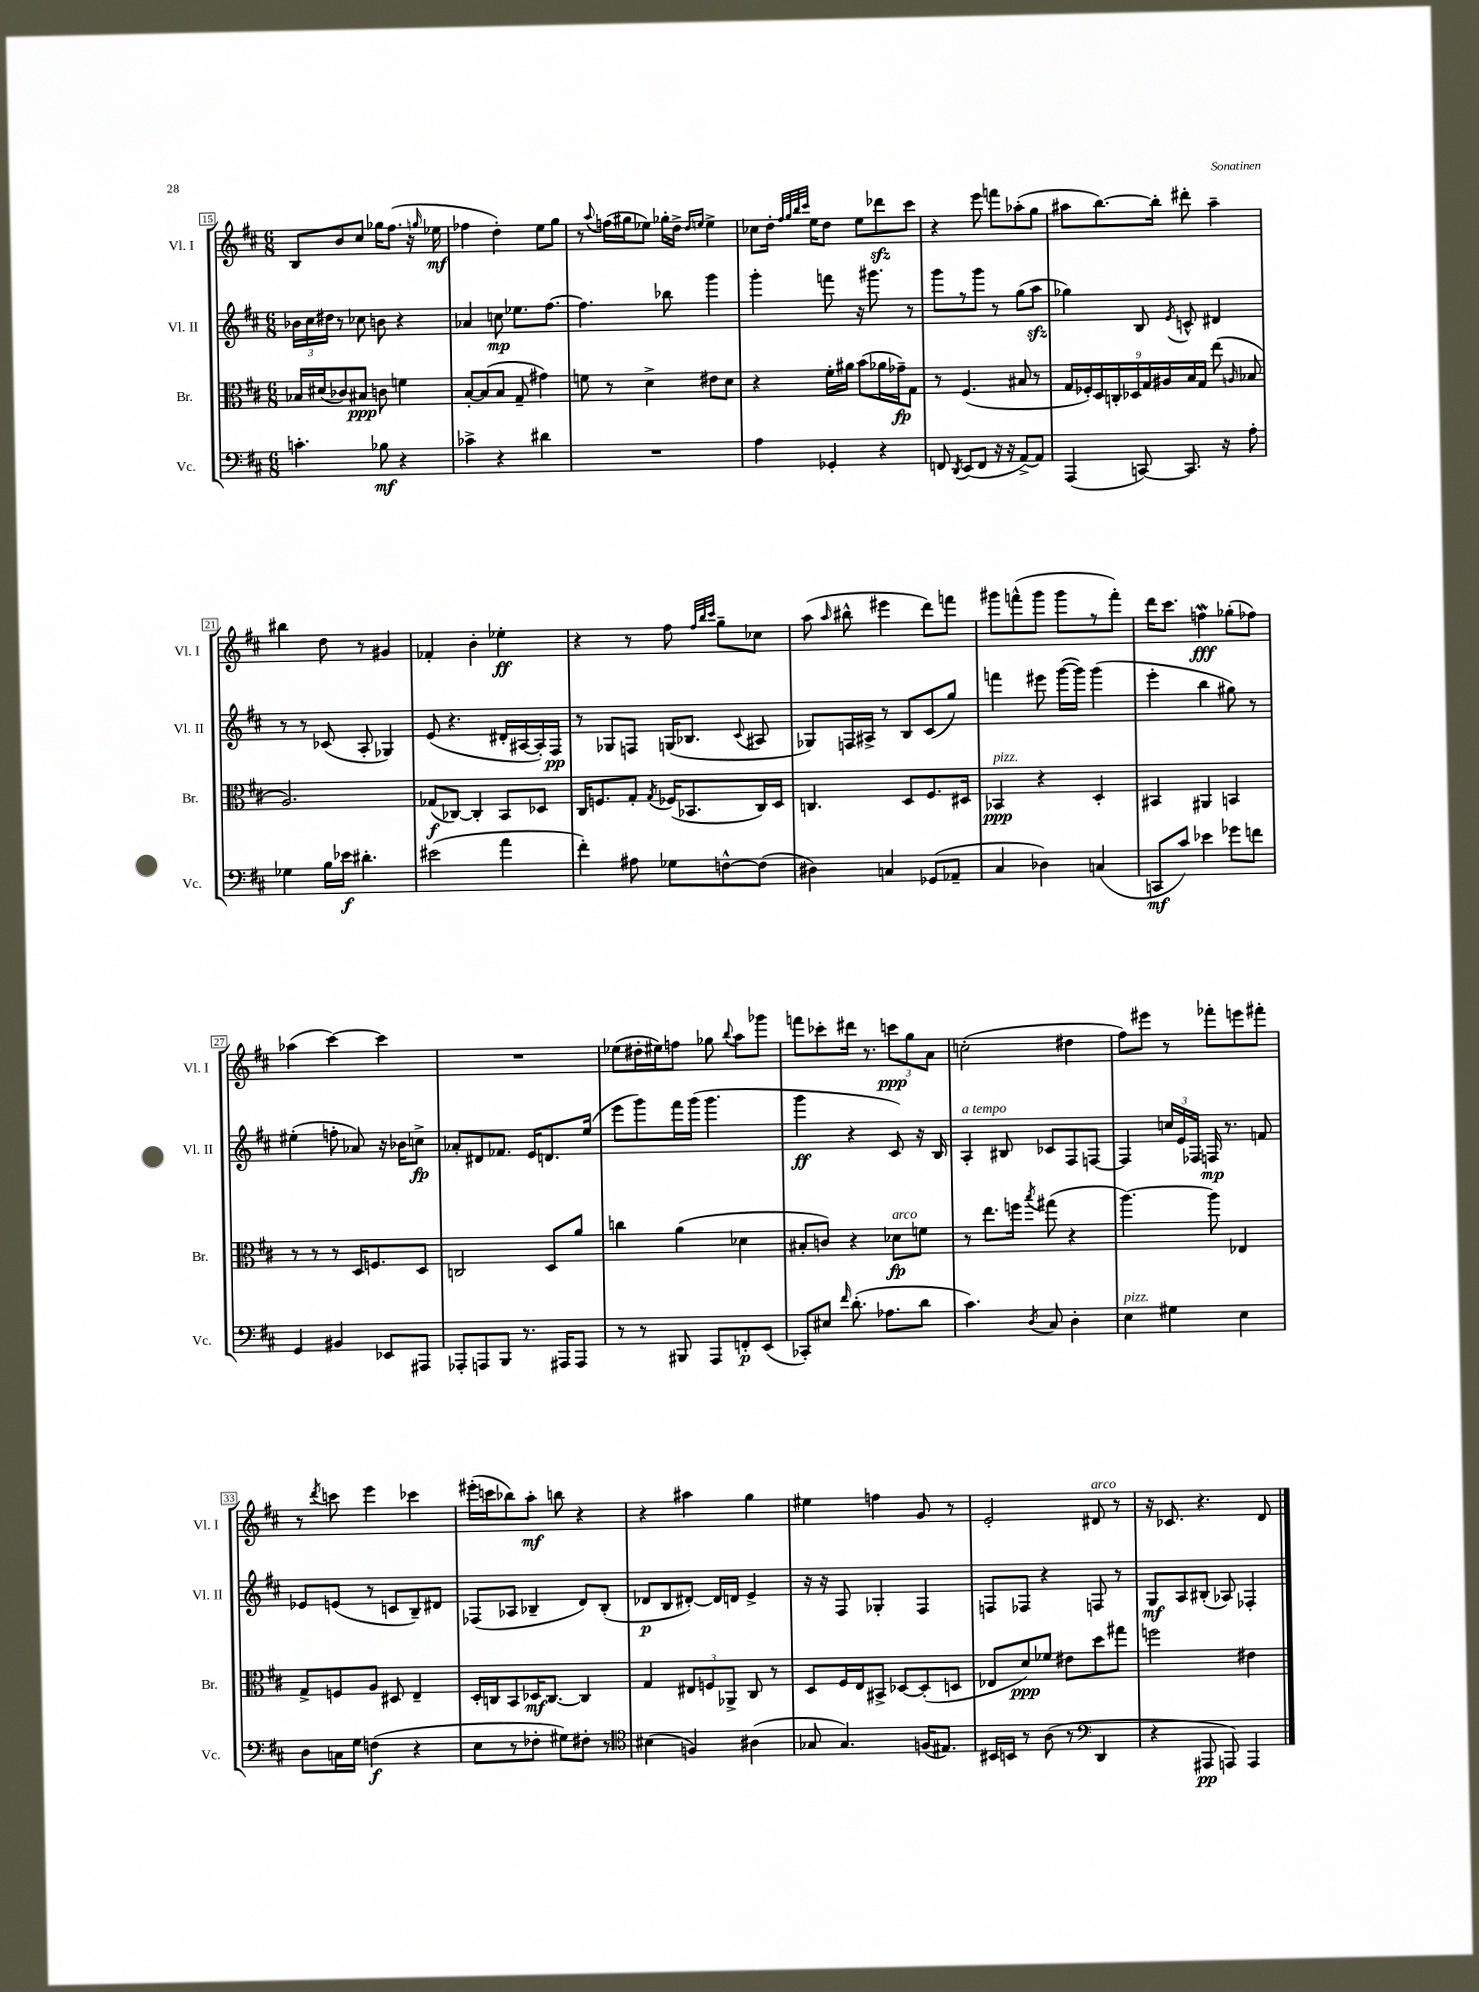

**kern	**dynam	**kern	**dynam	**kern	**dynam	**kern	**dynam
*part4	*part4	*part3	*part3	*part2	*part2	*part1	*part1
*staff4	*staff4	*staff3	*staff3	*staff2	*staff2	*staff1	*staff1
*I"Vc.	*	*I"Br.	*	*I"Vl. II	*	*I"Vl. I	*
*I'Vc.	*	*I'Br.	*	*I'Vl. II	*	*I'Vl. I	*
*clefF4	*	*clefC3	*	*clefG2	*	*clefG2	*
*k[f#c#]	*	*k[f#c#]	*	*k[f#c#]	*	*k[f#c#]	*
*M6/8	*	*M6/8	*	*M6/8	*	*M6/8	*
=15	=15	=15	=15	=15	=15	=15	=15
4.cn'\	.	16B-X/LL	.	24b-X\LL	.	8B/L	.
.	.	.	.	24cc#\	.	.	.
.	.	(16d#X/J	.	.	.	.	.
.	.	.	.	24dd#X\JJ	.	.	.
.	.	8c-X/)	.	8r	.	8b/	.
.	.	8B#X/J	ppp	8cc-X\	.	8cc#/J	.
8B-X\	mf	8cn\	.	8bn\	.	16gg-X\KL	.
.	.	.	.	.	.	(8.ff#\J	.
4r	.	4fn\	.	4r	.	.	.
.	.	.	.	.	.	16r	.
.	.	.	.	.	.	16qqggn/	.
.	.	.	.	.	.	16ee-X\	mf
=16	=16	=16	=16	=16	=16	=16	=16
4c-X^\	.	[8B'/L	.	4a-X/	.	4ff-X\	.
.	.	(8B/]	.	.	.	.	.
4r	.	8B/J	.	8ccn\	mp	4dd'\)	.
.	.	8G~/	.	8.ee-X\L	.	.	.
4d#X\	.	4g#X\)	.	.	.	8ee\L	.
.	.	.	.	[8.ff#\J	.	.	.
.	.	.	.	.	.	8gg\J	.
=17	=17	=17	=17	=17	=17	=17	=17
2.r	.	8fn\	.	4.ff#\]	.	8r	.
.	.	.	.	.	.	8qqaa/	.
.	.	8r	.	.	.	(16ffn\LL	.
.	.	.	.	.	.	16gg#X\J	.
.	.	4d^\	.	.	.	8ee-X\J)	.
.	.	.	.	8bb-X\	.	16gg-X'\LL	.
.	.	.	.	.	.	16dd^\JJ	.
.	.	.	.	.	.	16qqdd/LL	.
.	.	.	.	.	.	16qqeen/JJ	.
.	.	8e#X\L	.	4ggg\	.	4ee^\	.
.	.	8d\J	.	.	.	.	.
=18	=18	=18	=18	=18	=18	=18	=18
4A\	.	4r	.	4ggg'\	.	8cc-X\L	.
.	.	.	.	.	.	16dd'\Jk	.
.	.	.	.	.	.	32qqff#/LLL	.
.	.	.	.	.	.	32qqgg/	.
.	.	.	.	.	.	32qqbb/	.
.	.	.	.	.	.	32qqccc#/JJJ	.
.	.	.	.	.	.	16ee\KL	.
4GG-X'/	.	16f#'\LL	.	8fffn\	.	8dd\J	.
.	.	16a#X\JJ	.	.	.	.	.
.	.	(8b\L	.	16r	.	8ee\L	.
.	.	.	.	8.ggg#X\	.	.	.
4r	.	16a-X\L	.	.	.	8ddd-Xzz\	.
.	.	16g-X~\J)	fp	.	.	.	.
.	.	8G\J	.	8r	.	8ccc#\J	.
=19	=19	=19	=19	=19	=19	=19	=19
8FFn/	.	8r	.	8ggg\L	.	4r	.
8qDD/	.	.	.	.	.	.	.
(8EE/L	.	(4.F#/	.	8r	.	.	.
8FF/J	.	.	.	8ggg\J	.	8eee\	.
16r	.	.	.	8r	.	8fffn\L	.
16r	.	.	.	.	.	.	.
[8AA^/L)	.	8B#X/	.	(8gg\L	.	(8aa-X'\	.
8AA/J]	.	8r	.	8aazz\J	.	8gg\J	.
=20	=20	=20	=20	=20	=20	=20	=20
(4AAA/	.	18G/LL	.	4gg-X\)	.	8aa#X\L	.
.	.	18F-X'/)	.	.	.	.	.
.	.	18D/	.	.	.	.	.
.	.	.	.	.	.	[8.bb\)	.
.	.	18Cn'/	.	.	.	.	.
.	.	18D-X/	.	.	.	.	.
[8CCn/)	.	.	.	8B/	.	.	.
.	.	18G/	.	.	.	.	.
.	.	.	.	.	.	16bb'\Jk]	.
.	.	18A#X/	.	.	.	.	.
.	.	.	.	8qe/	.	.	.
8.CC/]	.	.	.	8cn^^/	.	8ddd#X'\	.
.	.	18B/	.	.	.	.	.
.	.	18G/JJ	.	.	.	.	.
.	.	(8ee\	.	4d#X/	.	4aa#~\	.
16r	.	.	.	.	.	.	.
.	.	16qqAn/	.	.	.	.	.
8A'\	.	8B-X/	.	.	.	.	.
!!LO:LB:g=z
=21	=21	=21	=21	=21	=21	=21	=21
4G-X\	.	2.A/)	.	8r	.	4bb#X\	.
.	.	.	.	8r	.	.	.
16B\LL	.	.	.	(8c-X/	.	8dd\	.
16e-X\JJ	f	.	.	.	.	.	.
4.d#X'\	.	.	.	8A'/	.	8r	.
.	.	.	.	4G-X/)	.	4g#X/	.
=22	=22	=22	=22	=22	=22	=22	=22
(2e#X\	.	(8G-X/L	f	(8e/	.	4f-X'/	.
.	.	[8C-X/J)	.	4.r	.	.	.
.	.	4C-'/]	.	.	.	4b'\	.
4a\	.	8BB/L	.	16d#X'/LL	.	4ee-X'\	ff
.	.	.	.	[16A#X/	.	.	.
.	.	8D-X/J	.	16A#'/])	.	.	.
.	.	.	.	16F#/JJ	pp	.	.
=23	=23	=23	=23	=23	=23	=23	=23
4f#'\)	.	16C#/KL	.	8r	.	4r	.
.	.	8.Fn/	.	.	.	.	.
.	.	.	.	8G-X/L	.	.	.
8A#X\	.	8G'/J	.	8Fn/J	.	8r	.
.	.	8qG/	.	.	.	.	.
8G-X\L	.	(16F-X/KL	.	(16Gn/KL	.	8ff#\	.
.	.	8.BB-X/	.	8.B-X/J	.	.	.
.	.	.	.	.	.	32qqff#/LLL	.
.	.	.	.	.	.	32qqbb/	.
.	.	.	.	.	.	32qqccc#/JJJ	.
[8Fn^^\	.	.	.	.	.	8gg~\L	.
.	.	.	.	8qqc#/	.	.	.
(8F\J]	.	16C#/L)	.	8A#X/	.	8cc-X\J	.
.	.	16D/JJ	.	.	.	.	.
=24	=24	=24	=24	=24	=24	=24	=24
4D#X\)	.	4.Cn/	.	8G-X/L)	.	(8aa\	.
.	.	.	.	.	.	16qqaa/	.
.	.	.	.	16Fn/L	.	8bb#X^^\	.
.	.	.	.	16A#X^/JJ	.	.	.
4Cn/	.	.	.	8r	.	4eee#X\	.
.	.	8D/L	.	8B/L	.	.	.
(8GG-X/L	.	8.F#/	.	(8c#/	.	8ddd\L)	.
8AA-X~/J	.	.	.	8gg/J)	.	8fffn\J	.
.	.	16D#X/Jk	.	.	.	.	.
=25	=25	=25	=25	=25	=25	=25	=25
!	!	!LO:TX:a:i:t=pizz.	!	!	!	!	!
4C#/	.	4BB-X/	ppp	4fffn\	.	8ggg#X\L	.
.	.	.	.	.	.	(8fffn^^\	.
4D-X\)	.	4r	.	8eee#X\	.	8ggg#\J	.
.	.	.	.	([16ggg\LL	.	8ggg#\L	.
.	.	.	.	16ggg\JJ])	.	.	.
(4Cn/	.	4D'/	.	(4ggg\	.	8r	.
.	.	.	.	.	.	8fff'\J)	.
=26	=26	=26	=26	=26	=26	=26	=26
8CCn/L	mf	4BB#X/	.	4eee'\	.	16ddd\KL	.
.	.	.	.	.	.	8.ccc#\J	.
8c#/J)	.	.	.	.	.	.	.
4e-X\	.	4AA#X/	.	4bb\	.	4ffnw\	fff
8g-X\L	.	4BBn/	.	8gg#X\)	.	(8gg-X'\L	.
8fn\J	.	.	.	8r	.	8ff-X\J)	.
!!LO:LB:g=z
=27	=27	=27	=27	=27	=27	=27	=27
4GG/	.	8r	.	(4ee#X'\	.	(4aa-X\	.
.	.	8r	.	.	.	.	.
4BB#X/	.	8r	.	8ffn'\	.	[4ccc#\)	.
.	.	16D/KL	.	8a-X/)	.	.	.
.	.	8.Fn/	.	.	.	.	.
8EE-X/L	.	.	.	16r	.	4ccc#\]	.
.	.	.	.	16b-X\KL	.	.	.
8AAA#X/J	.	8D/J	.	8ccn^\J	fp	.	.
=28	=28	=28	=28	=28	=28	=28	=28
8AAA-X'/L	.	2Cn/	.	8a-X'/L	.	2.r	.
8AAAn/	.	.	.	8d#X/	.	.	.
8BBB/J	.	.	.	8.f-X/J	.	.	.
8.r	.	.	.	.	.	.	.
.	.	.	.	16e/KL	.	.	.
.	.	8D/L	.	8.dn/	.	.	.
16AAA#X/KL	.	.	.	.	.	.	.
8AAA#/J	.	8a/J	.	.	.	.	.
.	.	.	.	(16ee/Jk	.	.	.
=29	=29	=29	=29	=29	=29	=29	=29
8r	.	4ccn\	.	8eee\L	.	(8ee-X\L	.
8r	.	.	.	8ggg\)	.	16dd#X'\L	.
.	.	.	.	.	.	16ee#X\J)	.
8BBB#X/	.	(4a\	.	16fff#\L	.	8ffn\J	.
.	.	.	.	(16ggg\JJ	.	.	.
8AAA/L	.	.	.	4.ggg\	.	8gg-X\	.
.	.	.	.	.	.	8qqbb/	.
8FFn'/	p	4d-X\	.	.	.	8aa\L	.
(8EE/J	.	.	.	.	.	8ggg-X\J	.
=30	=30	=30	=30	=30	=30	=30	=30
8CC-X'/L)	.	8B#X'/L	.	4ggg\	ff	8fffn\L	.
8E#X/J	.	8cn/J)	.	.	.	8ccc-X'\	.
16qqf#/	.	.	.	.	.	.	.
(8.d'\	.	4r	.	4r	.	16ddd#X\Jk	.
.	.	.	.	.	.	8.r	.
8.A-X\L	.	.	.	.	.	.	.
!	!	!LO:TX:a:i:t=arco	!	!	!	!	!
.	.	8d-X\L	fp	8c#/)	.	12cccn\L	ppp
.	.	.	.	.	.	12gg\	.
8d\J	.	8fn\J	.	16r	.	.	.
.	.	.	.	.	.	12a\J	.
.	.	.	.	16B/	.	.	.
=31	=31	=31	=31	=31	=31	=31	=31
!	!	!	!	!LO:TX:a:i:t=a tempo	!	!	!
4.c#\)	.	8r	.	4A'/	.	(2ccn'\	.
.	.	8.ee\L	.	.	.	.	.
.	.	.	.	8B#X/	.	.	.
.	.	16ffn\Jk	.	.	.	.	.
8qD/	.	8qbb/	.	.	.	.	.
8C#/	.	(8gg#X\	.	8c-X/L	.	.	.
4D'\	.	4r	.	8F#/	.	4dd#X\	.
.	.	.	.	[8Fn/J	.	.	.
=32	=32	=32	=32	=32	=32	=32	=32
!LO:TX:a:i:t=pizz.	!	!	!	!	!	!	!
4E\	.	[4.aa\)	.	4F/]	.	8ff#\L)	.
.	.	.	.	.	.	8eee#X\J	.
4G#X\	.	.	.	24ccn/LL	.	8r	.
.	.	.	.	24e/	.	.	.
.	.	.	.	24F-X/JJ	.	.	.
.	.	8aa\]	.	16Fn/	mp	8fff-X'\L	.
.	.	.	.	8.r	.	.	.
4E\	.	4E-X/	.	.	.	8eeen\	.
.	.	.	.	8fn/	.	8fff#X'\J	.
!!LO:LB:g=z
=33	=33	=33	=33	=33	=33	=33	=33
8D\L	.	8G^/L	.	8e-X/L	.	8r	.
.	.	.	.	.	.	8qddd/	.
16Cn\L	.	8Fn/	.	(8en/J	.	8cccn\	.
16G\JJ	.	.	.	.	.	.	.
(4Fn\	f	8A/J	.	8r	.	4eee\	.
.	.	8D#X/	.	8cn/L	.	.	.
4r	.	4E~/	.	8B~/)	.	4ccc-X\	.
.	.	.	.	8d#X/J	.	.	.
=34	=34	=34	=34	=34	=34	=34	=34
8E\L	.	16D'/LL	.	(8F-X/L	.	(16eee#X'\LL	.
.	.	16Cn/J	.	.	.	16cccn\J	.
8r	.	8BB/	.	8A-X/J	.	8bb-X\)	.
8F-X'\J	.	16D-X/K	mf	4B-X~/	.	8aa'\J	mf
.	.	[8.C/J	.	.	.	.	.
8G#X\L)	.	.	.	.	.	8bbn\	.
8F#X'\J	.	4C/]	.	8d/L)	.	4r	.
8r	.	.	.	(8B-'/J	.	.	.
=35	=35	=35	=35	=35	=35	=35	=35
*clefC4	*	*	*	*	*	*	*
(4B#X\	.	4G/	.	8d-X/L	p	4r	.
.	.	.	.	8B/	.	.	.
4Fn/)	.	12E#X/L	.	[8d#X'/J)	.	4aa#X\	.
.	.	12Fn/	.	.	.	.	.
.	.	.	.	16d#/LL]	.	.	.
.	.	12AA-X^/J	.	.	.	.	.
.	.	.	.	16dn/JJ	.	.	.
(4A#X\	.	8C#/	.	4e^/	.	4gg\	.
.	.	8r	.	.	.	.	.
=36	=36	=36	=36	=36	=36	=36	=36
8G-X/	.	8D/L	.	16r	.	4ee#X\	.
.	.	.	.	16r	.	.	.
4.G-/)	.	16F#/L	.	8F#/	.	.	.
.	.	16E/J	.	.	.	.	.
.	.	8BB#X^/J	.	4G-X'/	.	4ffn\	.
.	.	[8D-X/L	.	.	.	.	.
(16Fn/KL	.	(8D-'/]	.	4F#/	.	8g/	.
8.E#X/J)	.	.	.	.	.	.	.
.	.	8Dn/J	.	.	.	8r	.
=37	=37	=37	=37	=37	=37	=37	=37
16BB#X/LL	.	8E-X/L	.	8Fn/L	.	2e'/	.
16BBn/JJ	.	.	.	.	.	.	.
8r	.	8d/)	ppp	8F-X/J	.	.	.
(8A\	.	8f-X/J	.	4r	.	.	.
8r	.	8e#X\L	.	.	.	.	.
*clefF4	*	*	*	*	*	*	*
!	!	!	!	!	!	!LO:TX:a:i:t=arco	!
4DD/	.	8dd\	.	8Fn/	.	8d#X/	.
.	.	8gg#X\J	.	8r	.	8r	.
=38	=38	=38	=38	=38	=38	=38	=38
4r	.	2ffn\	.	8G/L	mf	16r	.
.	.	.	.	.	.	8.c-X/	.
.	.	.	.	8A/	.	.	.
8AAA#X/	pp	.	.	(8B#X'/J	.	4.r	.
8AAAn/)	.	.	.	8A-X/)	.	.	.
4AAA/	.	4e#X\	.	4F-X'/	.	.	.
.	.	.	.	.	.	8d/	.
==	==	==	==	==	==	==	==
*-	*-	*-	*-	*-	*-	*-	*-
